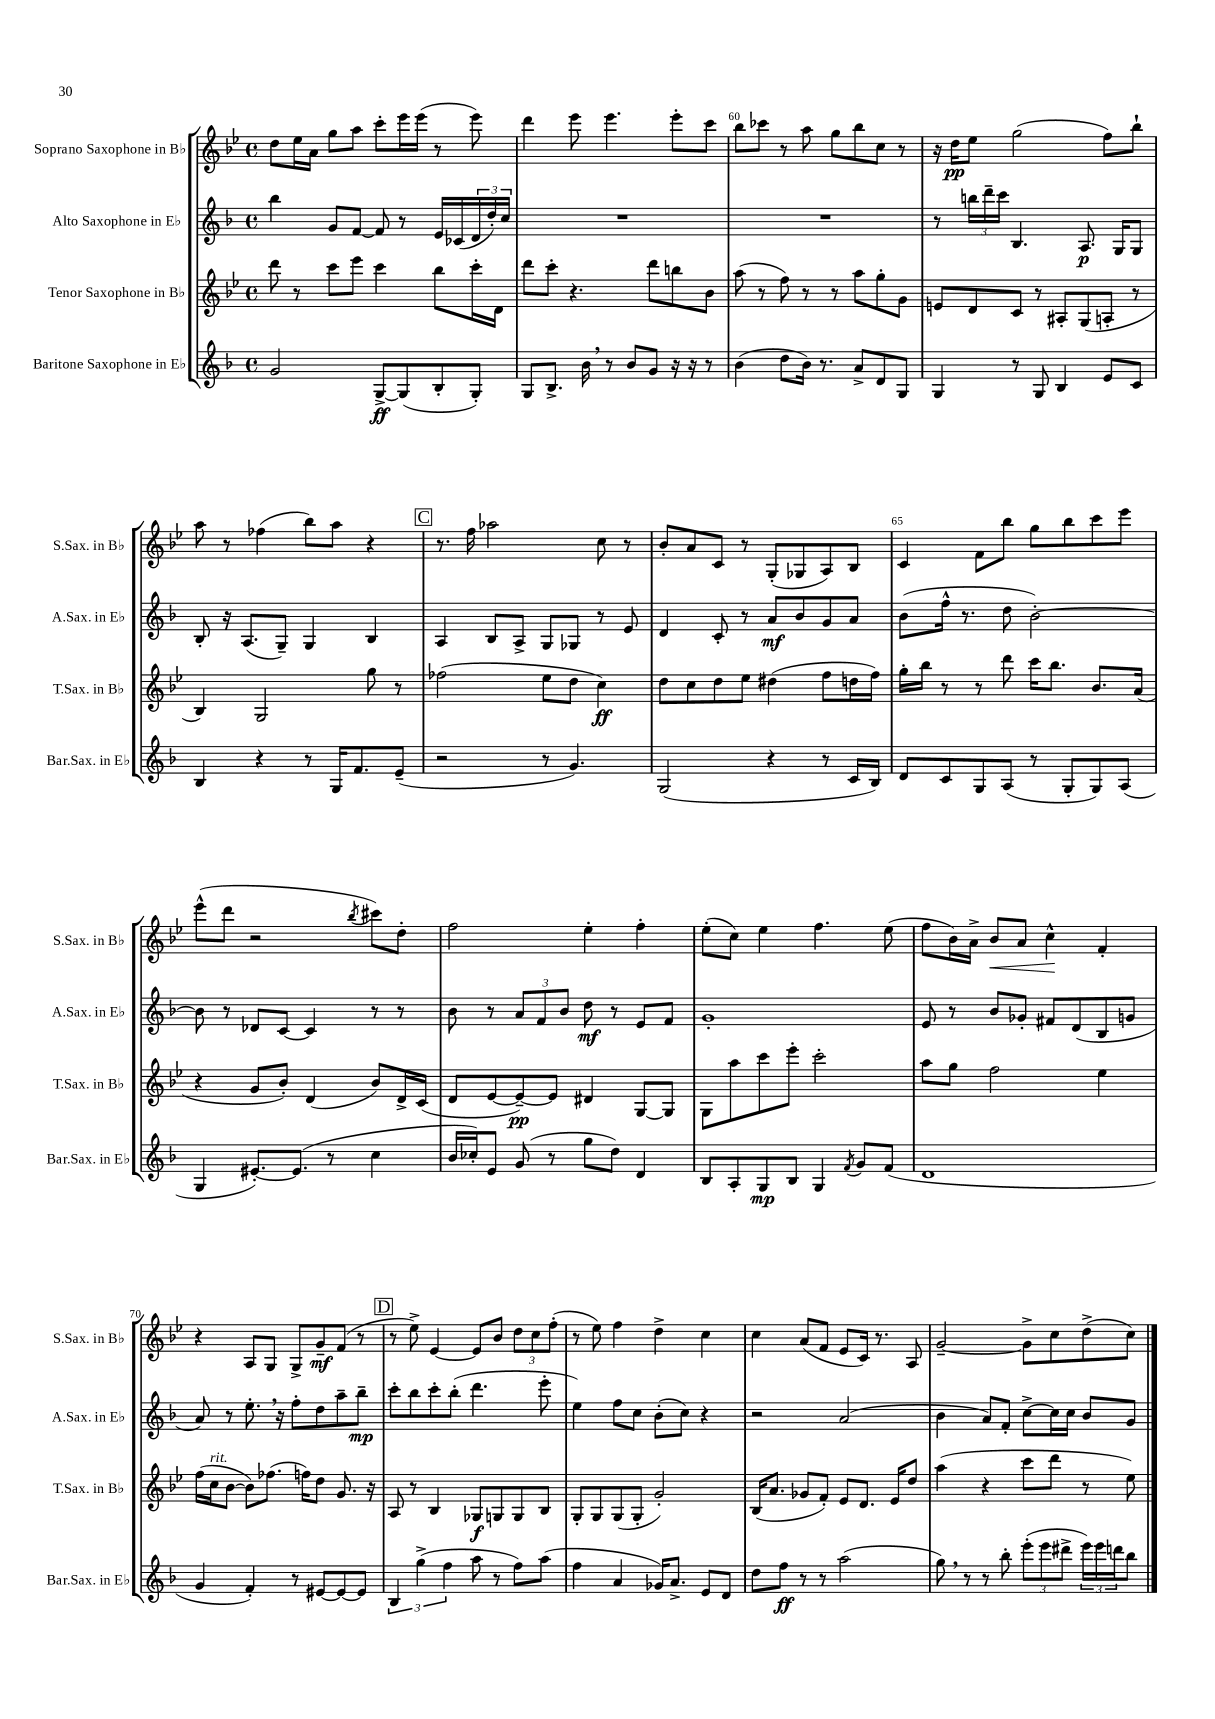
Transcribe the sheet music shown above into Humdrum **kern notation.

**kern	**dynam	**kern	**dynam	**kern	**dynam	**kern	**dynam
*part4	*part4	*part3	*part3	*part2	*part2	*part1	*part1
*staff4	*staff4	*staff3	*staff3	*staff2	*staff2	*staff1	*staff1
*I"Baritone Saxophone in E♭	*	*I"Tenor Saxophone in B♭	*	*I"Alto Saxophone in E♭	*	*I"Soprano Saxophone in B♭	*
*I'Bar.Sax. in E♭	*	*I'T.Sax. in B♭	*	*I'A.Sax. in E♭	*	*I'S.Sax. in B♭	*
*clefG2	*	*clefG2	*	*clefG2	*	*clefG2	*
*k[b-]	*	*k[b-e-]	*	*k[b-]	*	*k[b-e-]	*
*M4/4	*	*M4/4	*	*M4/4	*	*M4/4	*
*met(c)	*	*met(c)	*	*met(c)	*	*met(c)	*
=58	=58	=58	=58	=58	=58	=58	=58
2g/	.	8ddd\	.	4bb-\	.	8dd\L	.
.	.	8r	.	.	.	16ee-\L	.
.	.	.	.	.	.	16a\JJ	.
.	.	8ccc\L	.	8g/L	.	8gg\L	.
.	.	8eee-\J	.	[8f/J	.	8aa\J	.
[8G^/L	ff	4ccc\	.	8f/]	.	8ccc'\L	.
(8G/]	.	.	.	8r	.	16eee-\L	.
.	.	.	.	.	.	(16eee-\JJ	.
8B-'/	.	8bb-\L	.	16e/LL	.	8r	.
.	.	.	.	(16c-X/	.	.	.
8G'/J)	.	16ccc'\L	.	24d/	.	8eee-\)	.
.	.	.	.	24dd'/)	.	.	.
.	.	16d\JJ	.	.	.	.	.
.	.	.	.	24cc/JJ	.	.	.
=59	=59	=59	=59	=59	=59	=59	=59
8G/L	.	8ddd\L	.	1r	.	4ddd\	.
8.B-^/J	.	8ccc'\J	.	.	.	.	.
.	.	4.r	.	.	.	8eee-\	.
16b-,\	.	.	.	.	.	.	.
8r	.	.	.	.	.	4.eee-\	.
8b-/L	.	.	.	.	.	.	.
8g/J	.	8ddd\L	.	.	.	.	.
16r	.	8bbn\	.	.	.	8eee-'\L	.
16r	.	.	.	.	.	.	.
8r	.	8b-\J	.	.	.	8ccc\J	.
=60	=60	=60	=60	=60	=60	=60	=60
(4b-\	.	(8aa\	.	1r	.	8bb-\L	.
.	.	8r	.	.	.	8ccc-X\J	.
8dd\L	.	8ff\)	.	.	.	8r	.
16b-\Jk)	.	8r	.	.	.	8aa\	.
8.r	.	.	.	.	.	.	.
.	.	8r	.	.	.	8gg\L	.
8a^/L	.	8aa\L	.	.	.	8bb-\	.
8d/	.	8gg'\	.	.	.	8cc\J	.
8G/J	.	8g\J	.	.	.	8r	.
=61	=61	=61	=61	=61	=61	=61	=61
4G/	.	8en/L	.	8r	.	16r	.
.	.	.	.	.	.	16dd\KL	pp
.	.	8d/	.	24bbn\LL	.	8ee-\J	.
.	.	.	.	24ddd~\	.	.	.
.	.	.	.	24ccc\JJ	.	.	.
8r	.	8c/J	.	4.B-/	.	(2gg\	.
8G/	.	8r	.	.	.	.	.
4B-/	.	8A#X'/L	.	.	.	.	.
.	.	(8G/	.	8.A/	p	.	.
8e/L	.	8An'/J	.	.	.	8ff\L)	.
.	.	.	.	16G/KL	.	.	.
8c/J	.	8r	.	8G/J	.	8bb-`\J	.
!!LO:LB:g=z
=62	=62	=62	=62	=62	=62	=62	=62
4B-/	.	4B-/)	.	8B-'/	.	8aa\	.
.	.	.	.	16r	.	8r	.
.	.	.	.	(8.A/L	.	.	.
4r	.	2G/	.	.	.	(4ff-X\	.
.	.	.	.	8G~/J)	.	.	.
8r	.	.	.	4G/	.	8bb-\L)	.
16G/KL	.	.	.	.	.	8aa\J	.
8.f/	.	.	.	.	.	.	.
.	.	8gg\	.	4B-/	.	4r	.
(8e~/J	.	8r	.	.	.	.	.
!!LO:REH:place=s1:t=C
=63	=63	=63	=63	=63	=63	=63	=63
2r	.	(2ff-X\	.	4A/	.	8.r	.
.	.	.	.	.	.	16ff\	.
.	.	.	.	8B-/L	.	2aa-X\	.
.	.	.	.	8A^/J	.	.	.
8r	.	8ee-\L	.	8G/L	.	.	.
4.g/)	.	8dd\J	.	8G-X/J	.	.	.
.	.	4cc\)	ff	8r	.	8cc\	.
.	.	.	.	8e/	.	8r	.
=64	=64	=64	=64	=64	=64	=64	=64
(2G/	.	8dd\L	.	4d/	.	8b-'/L	.
.	.	8cc\	.	.	.	8a/	.
.	.	8dd\	.	8c'/	.	8c/J	.
.	.	8ee-\J	.	8r	.	8r	.
4r	.	(4dd#X\	.	8a/L	mf	(8G'/L	.
.	.	.	.	8b-/	.	8G-X/	.
8r	.	8ff\L	.	8g/	.	8A/)	.
16c/LL	.	16ddn\L	.	8a/J	.	8B-/J	.
16B-/JJ)	.	16ff\JJ)	.	.	.	.	.
=65	=65	=65	=65	=65	=65	=65	=65
8d/L	.	16gg'\LL	.	(8b-\L	.	4c/	.
.	.	16bb-\JJ	.	.	.	.	.
8c/	.	8r	.	16ff^^\Jk	.	.	.
.	.	.	.	8.r	.	.	.
8G/	.	8r	.	.	.	8f\L	.
(8A/J	.	8ddd\	.	8dd\	.	8bb-\J	.
8r	.	16ccc\KL	.	[2b-'\)	.	8gg\L	.
.	.	8.bb-\J	.	.	.	.	.
8G'/L	.	.	.	.	.	8bb-\	.
8G/)	.	8.b-/L	.	.	.	8ccc\	.
(8A/J	.	.	.	.	.	8eee-\J	.
.	.	(16a/Jk	.	.	.	.	.
!!LO:LB:g=z
=66	=66	=66	=66	=66	=66	=66	=66
4G/	.	4r	.	8b-\]	.	(8eee-^^\L	.
.	.	.	.	8r	.	8ddd\J	.
[8.e#X'/L)	.	8g/L	.	8d-X/L	.	2r	.
.	.	8b-'/J)	.	[8c/J	.	.	.
(8.e#/J]	.	.	.	.	.	.	.
.	.	(4d/	.	4c/]	.	.	.
8r	.	.	.	.	.	.	.
.	.	.	.	.	.	8qbb-/	.
4cc\	.	8b-/L)	.	8r	.	8ccc#X\L)	.
.	.	16d^/L	.	8r	.	8dd'\J	.
.	.	(16c/JJ	.	.	.	.	.
=67	=67	=67	=67	=67	=67	=67	=67
16b-/LL	.	8d/L	.	8b-\	.	2ff\	.
16cc-X'/J)	.	.	.	.	.	.	.
8e/J	.	[8e-/	.	8r	.	.	.
(8g/	.	8e-~/_)	pp	12a/L	.	.	.
.	.	.	.	12f/	.	.	.
8r	.	8e-/J]	.	.	.	.	.
.	.	.	.	12b-/J	.	.	.
8gg\L	.	4d#X/	.	8dd\	mf	4ee-'\	.
8dd\J)	.	.	.	8r	.	.	.
4d/	.	[8G/L	.	8e/L	.	4ff'\	.
.	.	8G/J]	.	8f/J	.	.	.
=68	=68	=68	=68	=68	=68	=68	=68
8B-/L	.	8G\L	.	1g'	.	(8ee-'\L	.
8A'/	.	8aa\	.	.	.	8cc\J)	.
8G/	mp	8ccc\	.	.	.	4ee-\	.
8B-/J	.	8eee-'\J	.	.	.	.	.
4G/	.	2ccc'\	.	.	.	4.ff\	.
8qf/	.	.	.	.	.	.	.
8g/L	.	.	.	.	.	.	.
(8f/J	.	.	.	.	.	(8ee-\	.
=69	=69	=69	=69	=69	=69	=69	=69
1d	.	8aa\L	.	8e/	.	8ff\L	.
.	.	8gg\J	.	8r	.	16b-\L)	.
.	.	.	.	.	.	16a^\JJ	.
!	!	!	!	!	!	!	!LO:HP:b
.	.	2ff\	.	8b-/L	.	8b-/L	<
.	.	.	.	8g-X'/J	.	8a/J	.
.	.	.	.	8f#X/L	.	4cc^^\	.
.	.	.	.	(8d/	.	.	.
.	.	4ee-\	.	8B-/	.	4f'/	[
.	.	.	.	8gn/J	.	.	.
!!LO:LB:g=z
=70	=70	=70	=70	=70	=70	=70	=70
4g/	.	(16ff\LL	.	8a/)	.	4r	.
!	!	!LO:TX:a:i:t=rit.	!	!	!	!	!
.	.	16cc\J	.	.	.	.	.
.	.	[8b-\J	.	8r	.	.	.
4f'/)	.	8b-\L])	.	8.ee',\	.	8A/L	.
.	.	(8.ff-X\J	.	.	.	8G/J	.
.	.	.	.	16r	.	.	.
8r	.	.	.	8ff'\L	.	8G^/L	.
.	.	16ffn\KL)	.	.	.	.	.
[8e#X/L	.	8dd\J	.	8dd\	.	8g~/	mf
8e#/_	.	8.g/	.	8aa~\	.	(8f/J	.
8e#/J]	.	.	.	8bb-~\J	mp	8r	.
.	.	16r	.	.	.	.	.
!!LO:REH:place=s1:t=D
=71	=71	=71	=71	=71	=71	=71	=71
6B-/	.	8A/	.	8ccc'\L	.	8r	.
.	.	8r	.	8bb-\	.	8ee-^\)	.
(6gg^\	.	.	.	.	.	.	.
.	.	4B-/	.	8ccc'\	.	[4e-/	.
6ff\	.	.	.	.	.	.	.
.	.	.	.	(8bb-'\J	.	.	.
8aa\	.	8G-X/L	f	4.ddd\	.	8e-/L]	.
8r	.	8Gn/	.	.	.	8b-/J	.
8ff\L)	.	8G/	.	.	.	12dd\L	.
.	.	.	.	.	.	12cc\	.
(8aa\J	.	8B-/J	.	8eee'\	.	.	.
.	.	.	.	.	.	(12ff'\J	.
=72	=72	=72	=72	=72	=72	=72	=72
4ff\	.	8G'/L	.	4ee\)	.	8r	.
.	.	8G/	.	.	.	8ee-\)	.
4a/	.	(8G/	.	8ff\L	.	4ff\	.
.	.	8G'/J	.	8cc\J	.	.	.
16g-X/KL)	.	2g'/)	.	(8b-'\L	.	4dd^\	.
8.a^/J	.	.	.	.	.	.	.
.	.	.	.	8cc\J)	.	.	.
8e/L	.	.	.	4r	.	4cc\	.
8d/J	.	.	.	.	.	.	.
=73	=73	=73	=73	=73	=73	=73	=73
8dd\L	.	(16B-/KL	.	2r	.	4cc\	.
.	.	8.a/J	.	.	.	.	.
8ff\J	ff	.	.	.	.	.	.
8r	.	8g-X/L	.	.	.	(8a/L	.
8r	.	8f'/J)	.	.	.	8f/J	.
(2aa\	.	8e-/L	.	(2a/	.	8e-/L	.
.	.	8.d/J	.	.	.	16c/Jk)	.
.	.	.	.	.	.	8.r	.
.	.	16e-/KL	.	.	.	.	.
.	.	8dd/J	.	.	.	8A/	.
=74	=74	=74	=74	=74	=74	=74	=74
8gg,\)	.	(4aa\	.	4b-\	.	[2g~/	.
8r	.	.	.	.	.	.	.
8r	.	4r	.	8a/L)	.	.	.
8bb-'\	.	.	.	8f'/J	.	.	.
(12eee'\L	.	8ccc\L	.	[8cc^\L	.	8g^\L]	.
12eee\	.	.	.	.	.	.	.
.	.	8ddd\J	.	16cc\L]	.	8cc\	.
12ddd#X^\J	.	.	.	.	.	.	.
.	.	.	.	16cc\JJ	.	.	.
24eee\LL)	.	8r	.	8b-/L	.	(8dd^\	.
24eee\	.	.	.	.	.	.	.
24dddn\J	.	.	.	.	.	.	.
8bb-\J	.	8ee-\)	.	8g/J	.	8cc\J)	.
==	==	==	==	==	==	==	==
*-	*-	*-	*-	*-	*-	*-	*-
